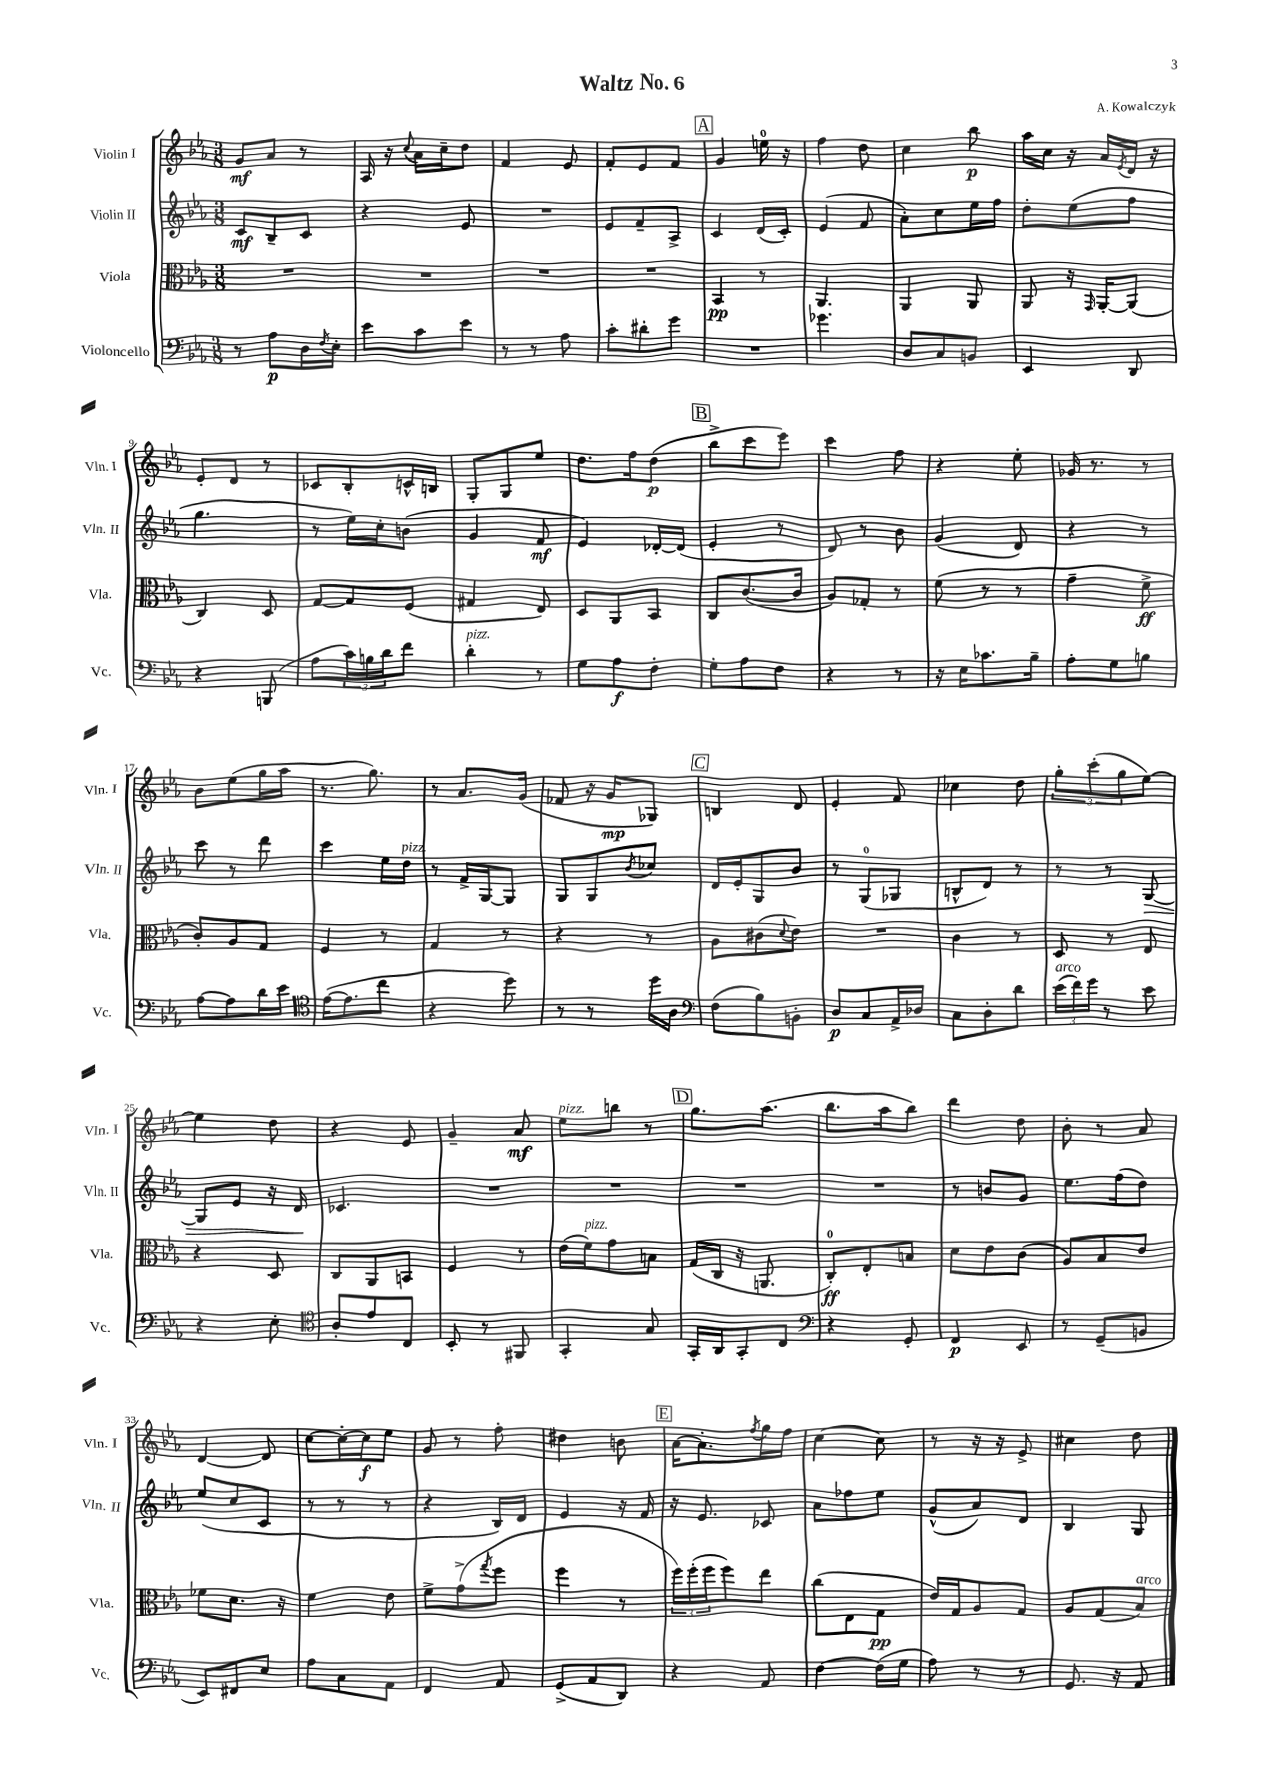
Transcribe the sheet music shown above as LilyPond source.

\header { title = "Waltz No. 6" composer = "A. Kowalczyk" }
<<
\new StaffGroup <<
\new Staff = "s0" \with { instrumentName = "Violin I" shortInstrumentName = "Vln. I" } {
    \clef treble \key ees \major \numericTimeSignature \time 3/8
    g'8\mf aes'8 r8 |
    aes16 r16 \appoggiatura { c''8 } aes'16 c''16-- d''8 |
    f'4 ees'8 |
    f'8-. ees'8 f'8 |
    \mark \markup { \box "A" } g'4 e''16-0 r16 |
    f''4 d''8 |
    c''4 bes''8\p |
    aes''16 c''16 r16 aes'16 \acciaccatura { ees'8 } d'16 r16 |
    ees'8-. d'8 r8 |
    ces'8 bes8-. c'16-^ b16 |
    g8-. g8 ees''8 |
    d''8. f''16 d''8\p( |
    \mark \markup { \box "B" } bes''8-> c'''8 ees'''8) |
    c'''4 f''8 |
    r4 ees''8-. |
    ges'16 r8. r8 |
    bes'8 ees''8( g''16 aes''16 |
    r8. g''8.) |
    r8 aes'8. g'16( |
    fes'8 r16 g'16\mp ges8) |
    \mark \markup { \box "C" } b4 d'8 |
    ees'4-. f'8 |
    ces''4 d''8 |
    \tuplet 3/2 { g''8-. c'''8-.( g''8 } ees''8~) |
    ees''4 d''8 |
    r4 ees'8 |
    g'4-- aes'8\mf |
    ees''8^\markup { \italic "pizz." } b''8 r8 |
    \mark \markup { \box "D" } g''8. aes''8.( |
    bes''8. aes''16 bes''8) |
    d'''4 d''8 |
    bes'8-. r8 aes'8 |
    d'4~ d'8 |
    c''8~ c''16~-. c''16\f ees''8 |
    g'8 r8 f''8-. |
    dis''4 b'8 |
    \mark \markup { \box "E" } aes'16~ aes'8.-. \acciaccatura { f''8 } g''16 f''16 |
    c''4~ c''8 |
    r8 r16 r16 ees'8-> |
    cis''4 d''8 \bar "|." |
}
\new Staff = "s1" \with { instrumentName = "Violin II" shortInstrumentName = "Vln. II" } {
    \clef treble \key ees \major \numericTimeSignature \time 3/8
    c'8\mf bes8-- c'8 |
    r4 ees'8 |
    R4. |
    ees'8 f'8-- aes8-> |
    \mark \markup { \box "A" } c'4 d'16( c'16-.) |
    ees'4( f'8 |
    aes'8-.) c''8 ees''16 f''16 |
    d''8-. ees''8( f''8 |
    g''4. |
    r8 ees''16) c''16-. b'8( |
    g'4 f'8\mf |
    ees'4) des'16~-. des'16( |
    \mark \markup { \box "B" } ees'4-. r8 |
    d'8) r8 bes'8 |
    g'4( d'8) |
    r4 r8 |
    c'''8 r8 d'''8 |
    c'''4 ees''16 d''16^\markup { \italic "pizz." } |
    r8 f'16-> g16~ g8 |
    g8 g8 \acciaccatura { bes'8 } ces''8 |
    \mark \markup { \box "C" } d'16 ees'16-. g8 bes'8 |
    r8 g8-0( ges8 |
    b8-^ d'8) r8 |
    r8 r8 g8~\> |
    g8 ees'8 r16 d'16\! |
    ces'4. |
    R4. |
    R4. |
    \mark \markup { \box "D" } R4. |
    R4. |
    r8 b'8 g'8 |
    ees''8. f''16( d''8) |
    ees''8( c''8 c'8 |
    r8 r8 r8 |
    r4 bes16) d'16 |
    ees'4 r16 f'16 |
    \mark \markup { \box "E" } r16 ees'8. ces'8 |
    aes'8 fes''8 ees''8 |
    g'8-^( aes'8) d'8 |
    bes4 g8 \bar "|." |
}
\new Staff = "s2" \with { instrumentName = "Viola" shortInstrumentName = "Vla." } {
    \clef alto \key ees \major \numericTimeSignature \time 3/8
    R4. |
    R4. |
    R4. |
    R4. |
    \mark \markup { \box "A" } bes,4\pp r8 |
    aes,4. |
    aes,4 aes,8 |
    aes,8 r16 \grace { g,16 } aes,16~-. aes,8( |
    c4) d8 |
    g8~ g8 f8( |
    gis4 ees8) |
    d8 aes,8 bes,8 |
    \mark \markup { \box "B" } c8 c'8.~( c'16 |
    aes8) ges8-. r8 |
    f'8( r8 r8 |
    g'4-- f'8->\ff |
    c'8-.) aes8 g8 |
    f4 r8 |
    g4 r8 |
    r4 r8 |
    \mark \markup { \box "C" } aes8 cis'8( \appoggiatura { d'8 } ees'8) |
    R4. |
    c'4 r8 |
    d8 r8 ees8 |
    r4 d8 |
    c8 aes,8 b,8 |
    f4 r8 |
    ees'16( f'16^\markup { \italic "pizz." }) g'8 b8 |
    \mark \markup { \box "D" } g16( c16 r16 a,8. |
    c8-0-.\ff) ees8-. b8 |
    d'8 ees'8 c'8( |
    aes8) bes8 ees'8 |
    fes'8 d'8. r16 |
    f'4 ees'8 |
    f'8-> g'8->( \acciaccatura { g''8 } f''8 |
    f''4 r8 |
    \mark \markup { \box "E" } \tuplet 3/2 { f''16) f''16-.( f''16 } f''8) ees''8 |
    c''8( ees8 g8\pp |
    ees'16) g16 aes8 g8 |
    aes8 g8( bes8^\markup { \italic "arco" }) \bar "|." |
}
\new Staff = "s3" \with { instrumentName = "Violoncello" shortInstrumentName = "Vc." } {
    \clef bass \key ees \major \numericTimeSignature \time 3/8
    r8 aes8\p d16 \acciaccatura { f8 } ees16-. |
    ees'8 c'8 ees'8 |
    r8 r8 aes8 |
    c'8-. dis'8-. g'8 |
    \mark \markup { \box "A" } R4. |
    ges'4. |
    d8 c8 b,8 |
    ees,4 d,8 |
    r4 b,,8( |
    aes8 \tuplet 3/2 { c'16) b16 d'16 } f'8 |
    d'4-.^\markup { \italic "pizz." } r8 |
    g8 aes8\f f8-. |
    \mark \markup { \box "B" } g8-. aes8 f8 |
    r4 r8 |
    r16 ees16 ces'8. bes16-- |
    aes8-. g8 b8 |
    aes8~ aes8 d'16 ees'16 |
    \clef tenor ees'16~( ees'8. c''8 |
    r4 d''8) |
    r8 r8 d''16 aes16 |
    \mark \markup { \box "C" } \clef bass f8( bes8) b,8-. |
    d8\p c8 aes,16-> des16 |
    c8 d8-. d'8 |
    \tuplet 3/2 { ees'16^\markup { \italic "arco" }( f'16) g'16 } r8 ees'8 |
    r4 ees8-. |
    \clef tenor aes8-. ees'8 c8 |
    bes,8-. r8 fis,8 |
    g,4-. g8 |
    \mark \markup { \box "D" } g,16-. aes,16 g,8-. c8 |
    \clef bass r4 g,8-. |
    f,4\p ees,8 |
    r8 g,8--( b,8 |
    ees,8) fis,8 ees8 |
    aes8 c8 aes,8 |
    f,4 aes,8 |
    g,8->( aes,8 d,8) |
    \mark \markup { \box "E" } r4 aes,8 |
    f4~ f16( g16 |
    aes8) r8 r8 |
    g,8. r16 aes,8 \bar "|." |
}
>>
>>
